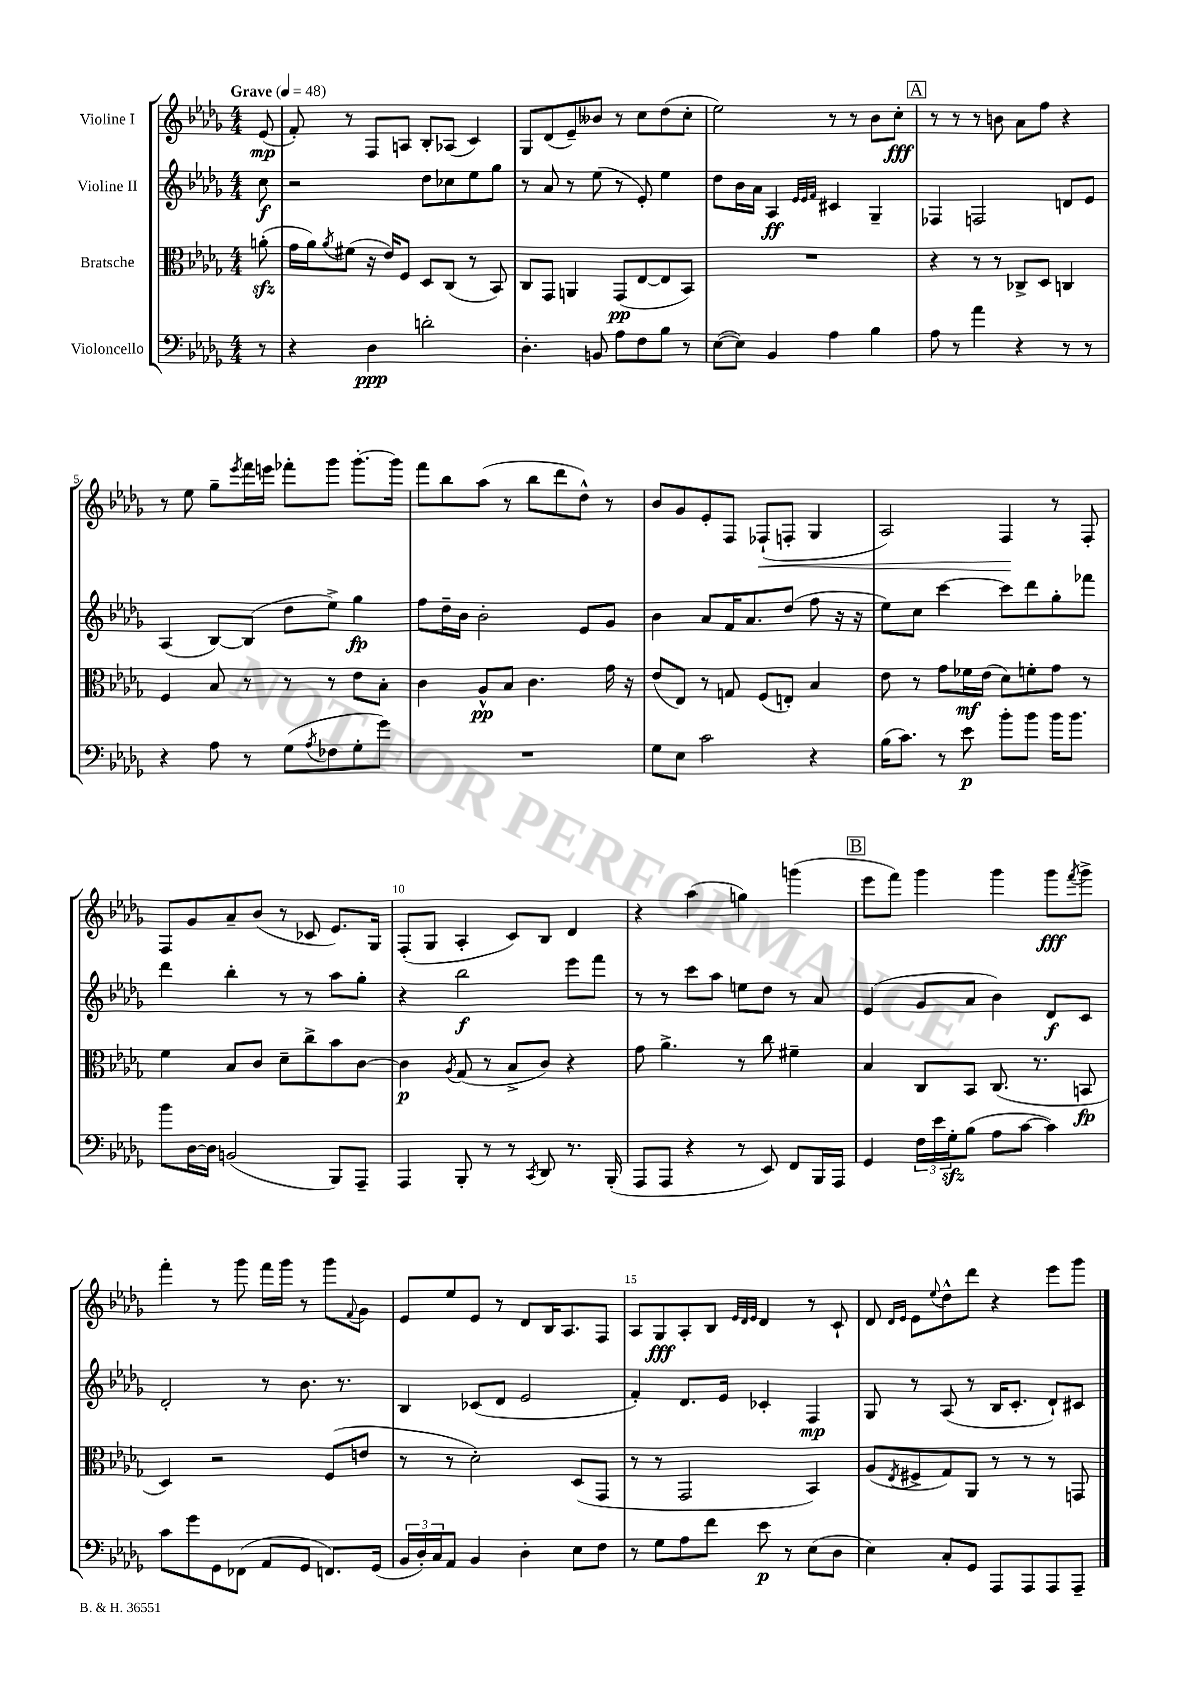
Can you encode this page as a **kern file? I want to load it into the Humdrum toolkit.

**kern	**dynam	**kern	**dynam	**kern	**dynam	**kern	**dynam
*part4	*part4	*part3	*part3	*part2	*part2	*part1	*part1
*staff4	*staff4	*staff3	*staff3	*staff2	*staff2	*staff1	*staff1
*I"Violoncello	*	*I"Bratsche	*	*I"Violine II	*	*I"Violine I	*
*clefF4	*	*clefC3	*	*clefG2	*	*clefG2	*
*k[b-e-a-d-g-]	*	*k[b-e-a-d-g-]	*	*k[b-e-a-d-g-]	*	*k[b-e-a-d-g-]	*
*M4/4	*	*M4/4	*	*M4/4	*	*M4/4	*
*MM48	*	*MM48	*	*MM48	*	*MM48	*
=	=	=	=	=	=	=	=
!	!	!	!	!	!	!LO:TX:a:B:t=Grave	!
8r	.	(8anzz'\	.	8cc\	f	(8e-/	mp
=1	=1	=1	=1	=1	=1	=1	=1
4r	.	16g-\LL	.	2r	.	8f'/)	.
.	.	16a-\J)	.	.	.	.	.
.	.	8qa-/	.	.	.	.	.
.	.	(8f#X\J	.	.	.	8r	.
4D-\	ppp	16r	.	.	.	8F/L	.
.	.	16e-/KL)	.	.	.	.	.
.	.	8F/J	.	.	.	8An/J	.
2dn'\	.	8D-/L	.	8dd-\L	.	8B-'/L	.
.	.	(8C/J	.	8cc-X\	.	(8A-X/J	.
.	.	8r	.	8ee-\	.	4c/)	.
.	.	8BB-/)	.	8gg-\J	.	.	.
=2	=2	=2	=2	=2	=2	=2	=2
4.D-'\	.	8C/L	.	8r	.	8G-/L	.
.	.	8GG-/J	.	8a-/	.	(8d-/	.
.	.	4AAn/	.	8r	.	8e-~/)	.
8BBn/	.	.	.	(8ee-\	.	8b--X/J	.
8A-\L	.	(8GG-/L	pp	8r	.	8r	.
8F\	.	[8E-/	.	8e-'/)	.	8cc\L	.
8B-\J	.	8E-/]	.	4ee-\	.	(8dd-\	.
8r	.	8BB-/J)	.	.	.	8cc'\J	.
=3	=3	=3	=3	=3	=3	=3	=3
([8E-\L	.	1r	.	8dd-\L	.	2ee-\)	.
8E-\J])	.	.	.	16b-\L	.	.	.
.	.	.	.	16a-\JJ	.	.	.
4BB-/	.	.	.	4A-/	ff	.	.
.	.	.	.	32qqe-/LLL	.	.	.
.	.	.	.	32qqe-/	.	.	.
.	.	.	.	32qqf/JJJ	.	.	.
4A-\	.	.	.	4c#X/	.	8r	.
.	.	.	.	.	.	8r	.
4B-\	.	.	.	4G-~/	.	8b-\L	.
.	.	.	.	.	.	8cc'\J	fff
!!LO:REH:place=s1:t=A
=4	=4	=4	=4	=4	=4	=4	=4
8A-\	.	4r	.	4F-X/	.	8r	.
8r	.	.	.	.	.	8r	.
4a-\	.	8r	.	2Fn/	.	8r	.
.	.	8r	.	.	.	8bn\	.
4r	.	8C-X^/L	.	.	.	8a-\L	.
.	.	8D-/J	.	.	.	8ff\J	.
8r	.	4Cn/	.	8dn/L	.	4r	.
8r	.	.	.	8e-/J	.	.	.
!!LO:LB:g=z
=5	=5	=5	=5	=5	=5	=5	=5
4r	.	4F/	.	(4A-/	.	8r	.
.	.	.	.	.	.	8ee-\	.
8A-\	.	8B-/	.	[8B-/L)	.	8gg-~\L	.
.	.	.	.	.	.	8qeee-/	.
8r	.	8r	.	(8B-/J]	.	16fff\L	.
.	.	.	.	.	.	16eeen\JJ	.
(8G-\L	.	8r	.	8dd-\L	.	8fff-X'\L	.
8qA-/	.	.	.	.	.	.	.
8F-X\	.	8r	.	8ee-^\J)	.	8ggg-\J	.
8G-'\	.	8e-\L	.	4gg-\	fp	[8.ggg-'\L	.
8g-\J)	.	8B-'\J	.	.	.	.	.
.	.	.	.	.	.	16ggg-\Jk]	.
=6	=6	=6	=6	=6	=6	=6	=6
1r	.	4c\	.	8ff\L	.	8fff\L	.
.	.	.	.	16dd-~\L	.	8bb-\	.
.	.	.	.	16b-\JJ	.	.	.
.	.	8A-^^/L	pp	2b-'\	.	(8aa-\J	.
.	.	8B-/J	.	.	.	8r	.
.	.	4.c\	.	.	.	8bb-\L	.
.	.	.	.	.	.	8ddd-\	.
.	.	.	.	8e-/L	.	8dd-^^\J)	.
.	.	16g-\	.	8g-/J	.	8r	.
.	.	16r	.	.	.	.	.
=7	=7	=7	=7	=7	=7	=7	=7
8G-\L	.	(8e-/L	.	4b-\	.	8b-/L	.
8E-\J	.	8E-/J)	.	.	.	8g-/	.
2c\	.	8r	.	8a-/L	.	8e-'/	.
.	.	8Gn/	.	16f/K	.	8F/J	.
.	.	.	.	8.a-/	.	.	.
!	!	!	!	!	!	!	!LO:HP:b
.	.	(8F/L	.	.	.	(8F-X`/L	<
.	.	8En'/J)	.	(8dd-/J	.	8Fn'/J	.
4r	.	4B-/	.	8ff\	.	4G-/	.
.	.	.	.	16r	.	.	.
.	.	.	.	16r	.	.	.
=8	=8	=8	=8	=8	=8	=8	=8
(16B-\KL	.	8e-\	.	8ee-\L)	.	2A-/)	.
8.c\J)	.	.	.	.	.	.	.
.	.	8r	.	8cc\J	.	.	.
8r	.	8g-\L	.	[4ccc\	.	.	.
8e-\	p	16f-X\L	mf	.	.	.	.
.	.	(16e-\JJ	.	.	.	.	.
8b-'\L	.	8d-\L)	.	8ccc\L]	.	4F/	.
8b-\J	.	8fn'\	.	8ddd-\	.	.	.
16b-\KL	.	8g-\J	.	8gg-'\	.	8r	[
8.b-\J	.	.	.	.	.	.	.
.	.	8r	.	8fff-X\J	.	8F'/	.
!!LO:LB:g=z
=9	=9	=9	=9	=9	=9	=9	=9
8b-\L	.	4f\	.	4ddd-\	.	8F/L	.
[16D-\L	.	.	.	.	.	8g-/	.
16D-\JJ]	.	.	.	.	.	.	.
(2BBn/	.	8B-/L	.	4bb-'\	.	8a-~/	.
.	.	8c/J	.	.	.	(8b-/J	.
.	.	8d-~\L	.	8r	.	8r	.
.	.	8cc^\	.	8r	.	8c-X/	.
8BBB-/L)	.	8b-\	.	8aa-\L	.	8.e-/L)	.
8AAA-~/J	.	[8c\J	.	8gg-'\J	.	.	.
.	.	.	.	.	.	16G-/Jk	.
=10	=10	=10	=10	=10	=10	=10	=10
4AAA-/	.	4c\]	p	4r	.	(8F'/L	.
.	.	.	.	.	.	8G-/J	.
.	.	8qA-/	.	.	.	.	.
8BBB-'/	.	(8G-/	.	2bb-\	f	4A-'/	.
8r	.	8r	.	.	.	.	.
8r	.	8B-^/L	.	.	.	8c/L)	.
8qCC/	.	.	.	.	.	.	.
8DD-/	.	8c/J)	.	.	.	8B-/J	.
8.r	.	4r	.	8eee-\L	.	4d-/	.
.	.	.	.	8fff\J	.	.	.
(16BBB-'/	.	.	.	.	.	.	.
=11	=11	=11	=11	=11	=11	=11	=11
8AAA-/L	.	8g-\	.	8r	.	4r	.
8AAA-/J	.	4.a-^\	.	8r	.	.	.
4r	.	.	.	8ccc\L	.	(4aa-\	.
.	.	.	.	8aa-\J	.	.	.
8r	.	8r	.	8een\L	.	4ggn\)	.
8EE-/)	.	8cc\	.	8dd-\J	.	.	.
8FF/L	.	4f#X~\	.	8r	.	(4gggn\	.
16BBB-/L	.	.	.	8a-/	.	.	.
16AAA-/JJ	.	.	.	.	.	.	.
!!LO:REH:place=s1:t=B
=12	=12	=12	=12	=12	=12	=12	=12
4GG-/	.	4B-/	.	(4e-/	.	8eee-\L	.
.	.	.	.	.	.	8fff\J)	.
24F\LL	.	8C/L	.	8g-/L	.	4ggg-\	.
24e-\	.	.	.	.	.	.	.
24G-zz'\J	.	.	.	.	.	.	.
(8B-\J	.	8BB-/J	.	8a-/J	.	.	.
8A-\L	.	(8.C/	.	4b-\)	.	4ggg-\	.
[8c\J	.	.	.	.	.	.	.
.	.	8.r	.	.	.	.	.
4c\])	.	.	.	8d-/L	f	8ggg-\L	fff
.	.	.	.	.	.	8qfff/	.
.	.	8BBn/	fp	8c/J	.	8ggg-^\J	.
!!LO:LB:g=z
=13	=13	=13	=13	=13	=13	=13	=13
8c\L	.	4D-/)	.	2d-'/	.	4fff'\	.
8g-\	.	.	.	.	.	.	.
8GG-\	.	2r	.	.	.	8r	.
(8FF-X\J	.	.	.	.	.	8ggg-\	.
8AA-/L	.	.	.	8r	.	16fff\LL	.
.	.	.	.	.	.	16ggg-\JJ	.
8GG-/J	.	.	.	8.b-\	.	8r	.
8.FFn/L)	.	(8F/L	.	.	.	8ggg-\L	.
.	.	.	.	8.r	.	.	.
.	.	.	.	.	.	8qqf/	.
.	.	8en/J	.	.	.	8g-\J	.
(16GG-/Jk	.	.	.	.	.	.	.
=14	=14	=14	=14	=14	=14	=14	=14
24BB-/LL	.	8r	.	4B-/	.	8e-/L	.
24D-'/)	.	.	.	.	.	.	.
24C/J	.	.	.	.	.	.	.
8AA-/J	.	8r	.	.	.	8ee-/	.
4BB-/	.	2d-'\)	.	(8c-X/L	.	8e-/J	.
.	.	.	.	8d-/J	.	8r	.
4D-'\	.	.	.	2e-/	.	8d-/L	.
.	.	.	.	.	.	16B-/K	.
.	.	.	.	.	.	8.A-/	.
8E-\L	.	(8D-/L	.	.	.	.	.
8F\J	.	8GG-/J	.	.	.	8F/J	.
=15	=15	=15	=15	=15	=15	=15	=15
8r	.	8r	.	4f'/)	.	8A-/L	.
8G-\L	.	8r	.	.	.	8G-/	fff
8A-\	.	2GG-/	.	8.d-/L	.	8A-'/	.
8f\J	.	.	.	.	.	8B-/J	.
.	.	.	.	16e-/Jk	.	.	.
.	.	.	.	.	.	32qqe-/LLL	.
.	.	.	.	.	.	32qqd-/	.
.	.	.	.	.	.	32qqe-/JJJ	.
8e-\	p	.	.	4c-X'/	.	4d-/	.
8r	.	.	.	.	.	.	.
(8E-\L	.	4BB-/)	.	4F/	mp	8r	.
8D-\J	.	.	.	.	.	8c`/	.
=16	=16	=16	=16	=16	=16	=16	=16
4E-\)	.	(8A-/L	.	8G-/	.	8d-/	.
.	.	.	.	.	.	16qqd-/LL	.
.	.	8qE-/	.	.	.	16qqe-/JJ	.
.	.	8F#X^/	.	8r	.	8e-\L	.
.	.	.	.	.	.	8qqee-/	.
8C'/L	.	8G-/)	.	(8A-/	.	8dd-^^\	.
8GG-/J	.	8AA-/J	.	8r	.	8ddd-\J	.
8AAA-/L	.	8r	.	16B-/KL	.	4r	.
.	.	.	.	8.c'/J	.	.	.
8AAA-/	.	8r	.	.	.	.	.
8AAA-/	.	8r	.	8d-`/L)	.	8eee-\L	.
8AAA-~/J	.	8GGn/	.	8c#X/J	.	8ggg-\J	.
==	==	==	==	==	==	==	==
*-	*-	*-	*-	*-	*-	*-	*-
